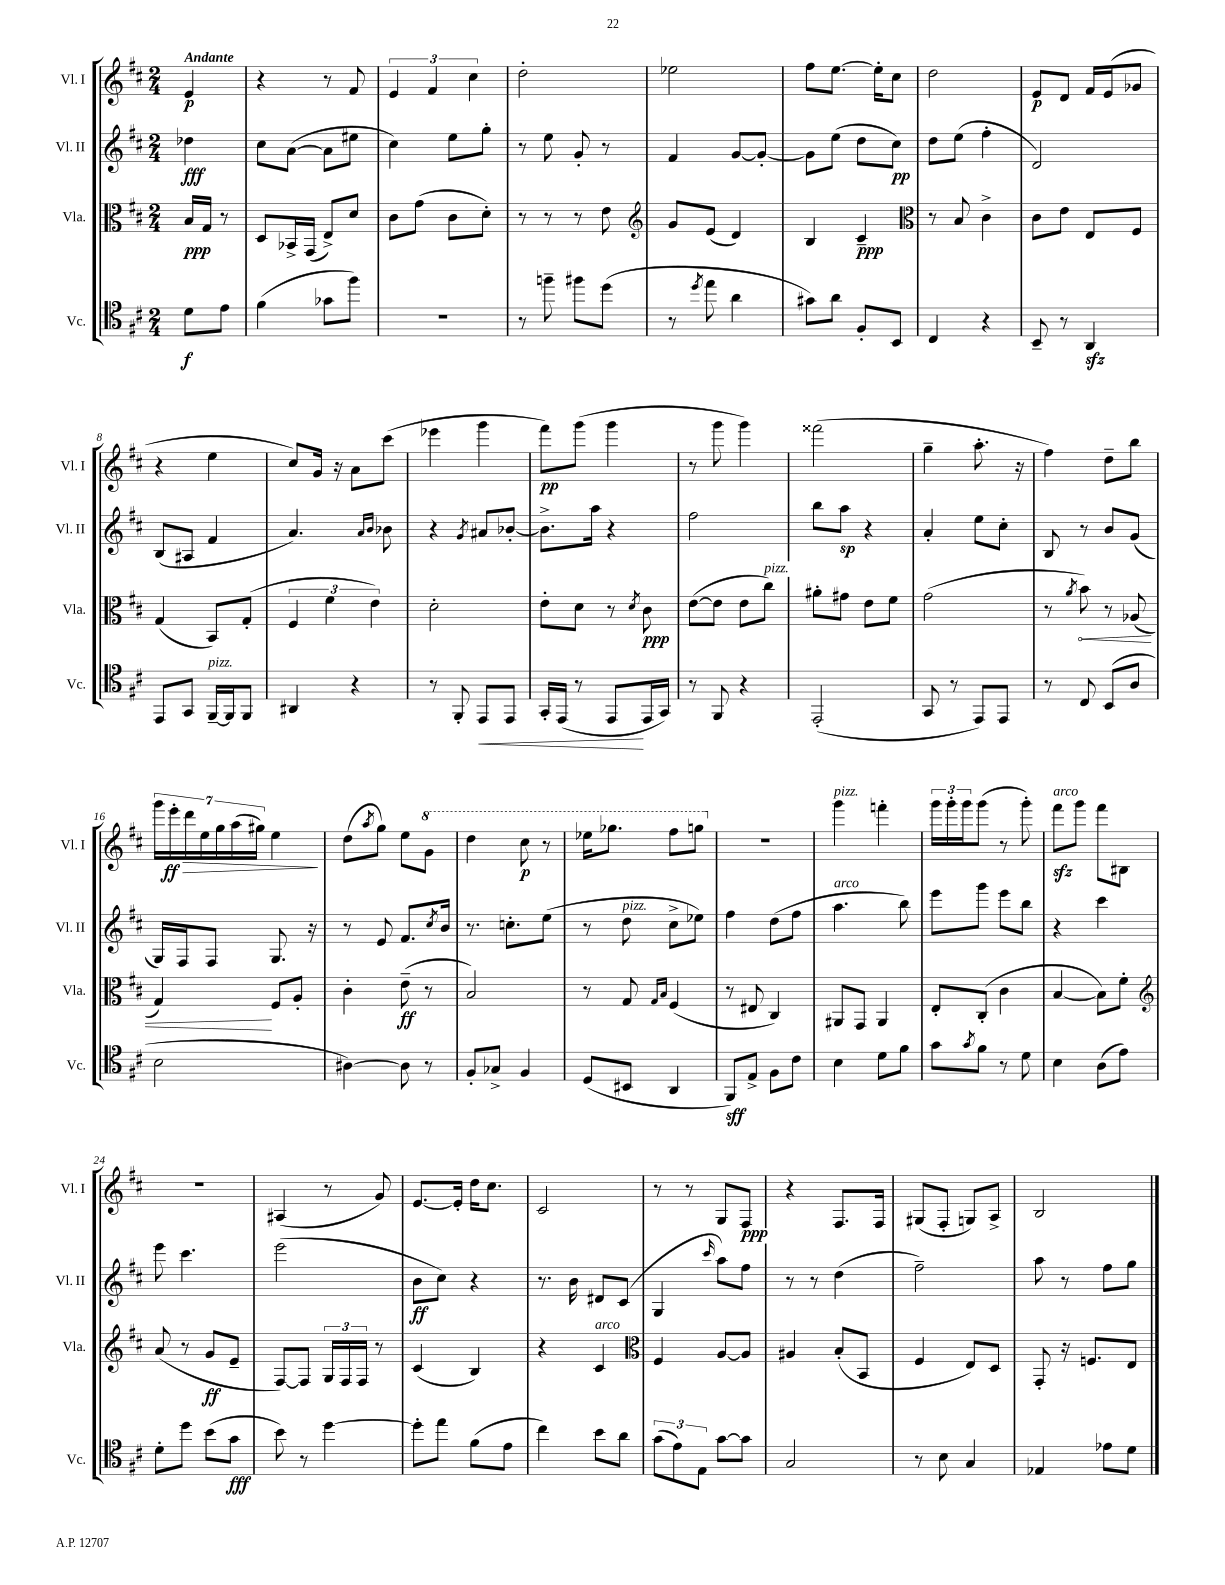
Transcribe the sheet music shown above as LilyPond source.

<<
\new StaffGroup <<
\new Staff = "s0" \with { instrumentName = "Vl. I" shortInstrumentName = "Vl. I" } {
    \clef treble \key d \major \numericTimeSignature \time 2/4 \partial 4 \tempo "Andante"
    e'4\p |
    r4 r8 fis'8 |
    \tuplet 3/2 { e'4 fis'4 cis''4 } |
    d''2-. |
    ees''2 |
    fis''8 e''8.~ e''16-. cis''8 |
    d''2 |
    e'8\p d'8 fis'16 e'16( ges'8 |
    r4 e''4 |
    cis''8) g'16 r16 a'8 cis'''8( |
    ees'''4 g'''4 |
    fis'''8\pp) g'''8( g'''4 |
    r8 g'''8 g'''4) |
    fisis'''2( |
    g''4-- a''8.-. r16 |
    fis''4) d''8-- b''8 |
    \tuplet 7/4 { g'''16 e'''16-.\ff d'''16\> e''16 g''16 a''16( gis''16) } e''4\! |
    d''8( \acciaccatura { a''8 } g''8) e''8 \ottava #1 g''8 |
    d'''4 cis'''8\p r8 |
    ees'''16 ges'''8. fis'''8 g'''8 \ottava #0 |
    R2 |
    g'''4^\markup { \italic "pizz." } f'''4-. |
    \tuplet 3/2 { g'''16 g'''16-. g'''16 } g'''8( r8 g'''8-.) |
    fis'''8\sfz^\markup { \italic "arco" } g'''8 fis'''8 bis8 |
    R2 |
    ais4( r8 g'8) |
    e'8.~ e'16-. d''16 cis''8. |
    cis'2 |
    r8 r8 g8 fis8\ppp |
    r4 fis8. fis16 |
    gis8( fis8-. g8) a8-> |
    b2 \bar "|." |
}
\new Staff = "s1" \with { instrumentName = "Vl. II" shortInstrumentName = "Vl. II" } {
    \clef treble \key d \major \numericTimeSignature \time 2/4 \partial 4
    des''4\fff |
    cis''8 a'8~( a'8 eis''8 |
    cis''4) e''8 g''8-. |
    r8 e''8 g'8-. r8 |
    fis'4 g'8~ g'8~-. |
    g'8 e''8( d''8 cis''8\pp) |
    d''8 e''8( fis''4-. |
    d'2) |
    b8( ais8 fis'4 |
    a'4.) \grace { a'16 b'16 } bes'8 |
    r4 \acciaccatura { g'8 } ais'8 bes'8~-. |
    bes'8.-> a''16 r4 |
    fis''2 |
    b''8 a''8\sp r4 |
    a'4-. e''8 cis''8-. |
    b8 r8 b'8 g'8( |
    g16) fis16 fis8 g8. r16 |
    r8 e'8 fis'8. \acciaccatura { cis''8 } b'16 |
    r8. c''8.-. e''8( |
    r8 d''8^\markup { \italic "pizz." } cis''8-> ees''8) |
    fis''4 d''8( fis''8 |
    a''4.^\markup { \italic "arco" } b''8) |
    e'''8 g'''8 e'''8 b''8 |
    r4 cis'''4 |
    e'''8 cis'''4. |
    e'''2( |
    b'8\ff cis''8) r4 |
    r8. b'16 dis'8 cis'8( |
    g4 \grace { cis'''16 } a''8) fis''8 |
    r8 r8 d''4( |
    fis''2--) |
    a''8 r8 fis''8 g''8 \bar "|." |
}
\new Staff = "s2" \with { instrumentName = "Vla." shortInstrumentName = "Vla." } {
    \clef alto \key d \major \numericTimeSignature \time 2/4 \partial 4
    b16\ppp g16 r8 |
    d8 bes,16-> g,16( e8->) d'8 |
    cis'8 g'8( cis'8 d'8-.) |
    r8 r8 r8 e'8 |
    \clef treble g'8 e'8( d'4) |
    b4 cis'4--\ppp |
    \clef alto r8 b8 cis'4-> |
    cis'8 e'8 e8 fis8 |
    g4( b,8) g8-.( |
    \tuplet 3/2 { fis4 fis'4 e'4) } |
    d'2-. |
    e'8-. d'8 r8 \acciaccatura { d'8 } cis'8\ppp |
    e'8~( e'8 e'8 cis''8^\markup { \italic "pizz." }) |
    ais'8-. gis'8 e'8 fis'8 |
    g'2( |
    r8 \acciaccatura { a'8 } \once \override Hairpin.circled-tip = ##t b'8\<) r8 aes8( |
    g4\!) fis8 a8-. |
    cis'4-. e'8--\ff( r8 |
    b2) |
    r8 g8 \grace { g16 b16 } fis4( |
    r8 eis8 cis4) |
    ais,8 g,8 ais,4 |
    e8-. cis8-.( cis'4 |
    b4~ b8) fis'8-. |
    \clef treble a'8( r8 g'8\ff e'8-- |
    fis8~) fis8 \tuplet 3/2 { g16 fis16 fis16 } r8 |
    cis'4( b4) |
    r4 cis'4^\markup { \italic "arco" } |
    \clef alto fis4 a8~ a8 |
    ais4 b8-.( b,8 |
    fis4 e8) d8 |
    g,8-. r16 f8. e8 \bar "|." |
}
\new Staff = "s3" \with { instrumentName = "Vc." shortInstrumentName = "Vc." } {
    \clef tenor \key d \major \numericTimeSignature \time 2/4 \partial 4
    d'8\f e'8 |
    fis'4( ges'8 fis''8) |
    R2 |
    r8 f''8-- fis''8 d''8( |
    r8 \acciaccatura { d''8 } e''8 a'4 |
    gis'8) a'8 fis8-. b,8 |
    cis4 r4 |
    b,8-- r8 a,4\sfz |
    e,8 g,8 fis,16~--^\markup { \italic "pizz." } fis,16 fis,8 |
    ais,4 r4 |
    r8 fis,8-. e,8\< e,8 |
    g,16-. e,16( r8 e,8\! e,16 g,16) |
    r8 fis,8 r4 |
    e,2-.( |
    g,8 r8 e,8) e,8 |
    r8 cis8 b,8( a8 |
    b2 |
    ais4~) ais8 r8 |
    fis8-. ges8-> fis4 |
    d8( bis,8 a,4 |
    fis,8\sff) e8-> fis8 cis'8 |
    b4 d'8 fis'8 |
    g'8 \acciaccatura { g'8 } fis'8 r8 d'8 |
    b4 a8( e'8) |
    d'8-. d''8 b'8( g'8\fff |
    b'8) r8 d''4~ |
    d''8-. e''8 fis'8( e'8 |
    cis''4) b'8 a'8 |
    \tuplet 3/2 { g'8( e'8) e8 } g'8~ g'8 |
    g2 |
    r8 b8 g4 |
    ees4 ees'8 d'8 \bar "|." |
}
>>
>>
